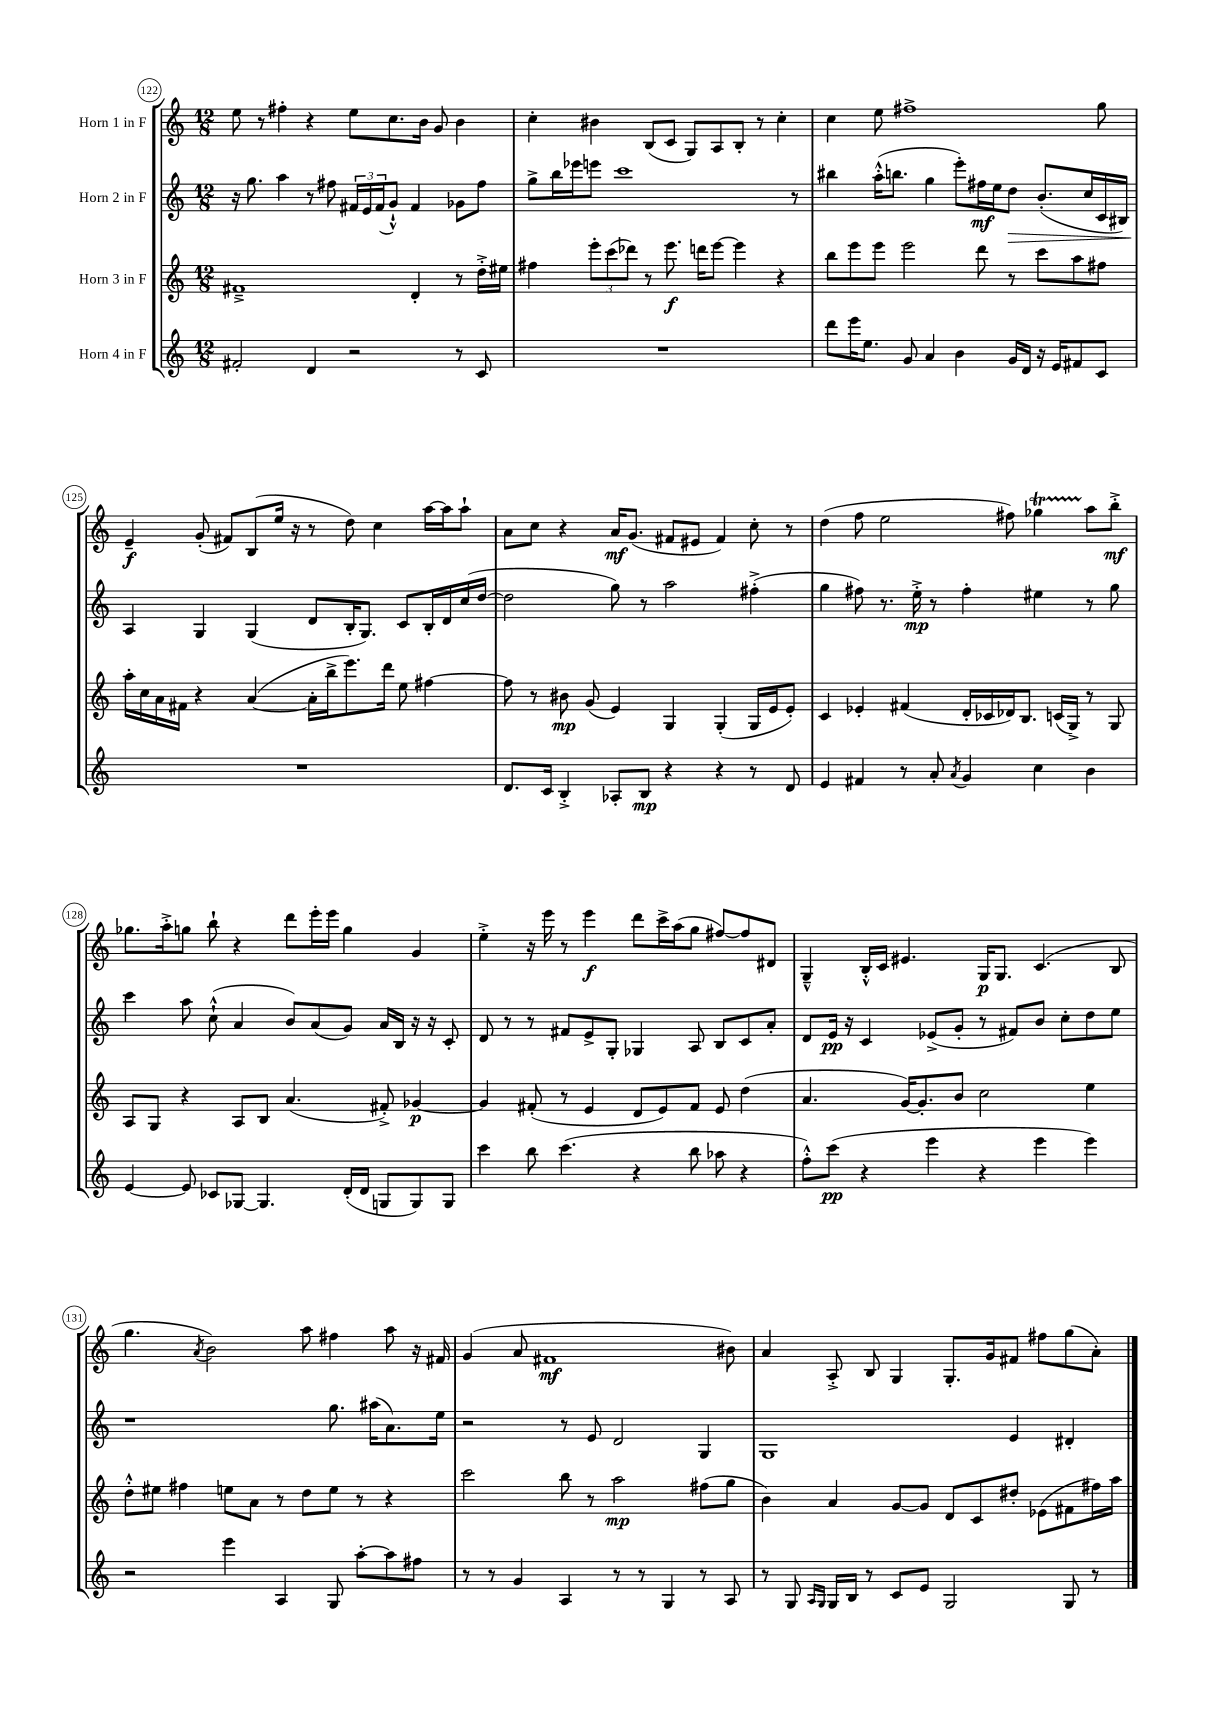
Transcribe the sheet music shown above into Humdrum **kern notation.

**kern	**dynam	**kern	**dynam	**kern	**dynam	**kern	**dynam
*part4	*part4	*part3	*part3	*part2	*part2	*part1	*part1
*staff4	*staff4	*staff3	*staff3	*staff2	*staff2	*staff1	*staff1
*I"Horn 4 in F	*	*I"Horn 3 in F	*	*I"Horn 2 in F	*	*I"Horn 1 in F	*
*clefG2	*	*clefG2	*	*clefG2	*	*clefG2	*
*k[]	*	*k[]	*	*k[]	*	*k[]	*
*M12/8	*	*M12/8	*	*M12/8	*	*M12/8	*
=122	=122	=122	=122	=122	=122	=122	=122
2f#X'/	.	1f#X~^	.	16r	.	8ee\	.
.	.	.	.	8.gg\	.	.	.
.	.	.	.	.	.	8r	.
.	.	.	.	4aa\	.	4ff#X'\	.
4d/	.	.	.	8r	.	4r	.
.	.	.	.	8ff#X\	.	.	.
2r	.	.	.	24f#X/LL	.	8ee\L	.
.	.	.	.	24e/	.	.	.
.	.	.	.	(24f#/J	.	.	.
.	.	.	.	8g`^^/J)	.	8.cc\	.
.	.	4d'/	.	4f#/	.	.	.
.	.	.	.	.	.	16b\Jk	.
.	.	.	.	.	.	8g/	.
8r	.	8r	.	8g-X\L	.	4b\	.
8c/	.	16dd'^\LL	.	8ff#\J	.	.	.
.	.	16ee#X\JJ	.	.	.	.	.
=123	=123	=123	=123	=123	=123	=123	=123
1.r	.	4ff#X\	.	8gg^\L	.	4cc'\	.
.	.	.	.	16bb\L	.	.	.
.	.	.	.	16eee-X\J	.	.	.
.	.	12eee'\L	.	8eeen\J	.	4b#X\	.
.	.	(12ccc\	.	.	.	.	.
.	.	.	.	1ccc	.	.	.
.	.	12ddd-X\J)	.	.	.	.	.
.	.	8r	.	.	.	(8B/L	.
.	.	8.eee\	f	.	.	8c/J	.
.	.	.	.	.	.	8G/L)	.
.	.	16dddn\KL	.	.	.	.	.
.	.	[8eee\J	.	.	.	8A/	.
.	.	4eee\]	.	.	.	8B'/J	.
.	.	.	.	.	.	8r	.
.	.	4r	.	.	.	4cc'\	.
.	.	.	.	8r	.	.	.
=124	=124	=124	=124	=124	=124	=124	=124
8ddd\L	.	8bb\L	.	4bb#X\	.	4cc\	.
16eee\K	.	8eee\	.	.	.	.	.
8.ee\J	.	.	.	.	.	.	.
.	.	8eee\J	.	(16aa'^^\KL	.	8ee\	.
.	.	.	.	8.bbn\J	.	.	.
8g/	.	2eee\	.	.	.	1ff#X^	.
4a/	.	.	.	4gg\	.	.	.
4b\	.	.	.	8eee'\L)	.	.	.
.	.	8ddd\	.	16ff#X\L	mf	.	.
.	.	.	.	16ee\J	.	.	.
!	!	!	!	!	!LO:HP:b	!	!
16g/LL	.	8r	.	8dd\J	>	.	.
16d/JJ	.	.	.	.	.	.	.
16r	.	8ccc\L	.	(8.b'/L	.	.	.
16e/KL	.	.	.	.	.	.	.
8f#X/	.	8aa\	.	.	.	.	.
.	.	.	.	16cc/L	.	.	.
8c/J	.	8ff#X\J	.	16c/	.	8gg\	.
.	.	.	.	16B#X/JJ)	.	.	.
!!LO:LB:g=z
=125	=125	=125	=125	=125	=125	=125	=125
1.r	.	16aa'\LL	.	4A/	.	4e~/	f
.	.	16cc\	.	.	.	.	.
.	.	16a\	.	.	.	.	.
.	.	16f#X\JJ	.	.	.	.	.
.	.	4r	.	4G/	]	(8g'/	.
.	.	.	.	.	.	8f#X/L)	.
.	.	([4a/	.	(4G/	.	(8B/	.
.	.	.	.	.	.	16ee/Jk	.
.	.	.	.	.	.	16r	.
.	.	16a'\LL]	.	8d/L	.	8r	.
.	.	16bb^\J	.	.	.	.	.
.	.	8.eee\)	.	16B'/K	.	8dd\)	.
.	.	.	.	8.G/J)	.	.	.
.	.	.	.	.	.	4cc\	.
.	.	16ddd\Jk	.	.	.	.	.
.	.	8ee\	.	8c/L	.	.	.
.	.	[4ff#X\	.	16B'/L	.	[16aa\LL	.
.	.	.	.	16d/	.	16aa\J]	.
.	.	.	.	(16cc/	.	8aa`\J	.
.	.	.	.	[16dd/JJ	.	.	.
=126	=126	=126	=126	=126	=126	=126	=126
8.d/L	.	8ff#\]	.	2dd\]	.	8a\L	.
.	.	8r	.	.	.	8cc\J	.
16c/Jk	.	.	.	.	.	.	.
4B'^/	.	8b#X\	mp	.	.	4r	.
.	.	(8g/	.	.	.	.	.
8A-X'/L	.	4e/)	.	8gg\)	.	16a/KL	mf
.	.	.	.	.	.	(8.g/J	.
8B/J	mp	.	.	8r	.	.	.
4r	.	4G/	.	2aa\	.	8f#X/L	.
.	.	.	.	.	.	8e#X/J	.
4r	.	(4G'/	.	.	.	4f#/)	.
8r	.	16G/LL	.	(4ff#X'^\	.	8cc'\	.
.	.	16e/J	.	.	.	.	.
8d/	.	8e'/J)	.	.	.	8r	.
=127	=127	=127	=127	=127	=127	=127	=127
4e/	.	4c/	.	4gg\	.	(4dd\	.
4f#X/	.	4e-X'/	.	8ff#X\)	.	8ff\	.
.	.	.	.	8.r	.	2ee\	.
8r	.	(4f#X/	.	.	.	.	.
.	.	.	.	16ee'^\	mp	.	.
8a'/	.	.	.	8r	.	.	.
8qa/	.	.	.	.	.	.	.
4g/	.	16d'/LL	.	4ff#'\	.	.	.
.	.	16c-X/	.	.	.	.	.
.	.	16d-X/J)	.	.	.	8ff#X\)	.
.	.	8.B/J	.	.	.	.	.
4cc\	.	.	.	4ee#X\	.	4gg-XT\	.
.	.	(16cn/LL	.	.	.	.	.
.	.	16G^/JJ)	.	.	.	.	.
4b\	.	8r	.	8r	.	8aa\L	.
.	.	8G/	.	8gg\	.	8bb'^\J	mf
!!LO:LB:g=z
=128	=128	=128	=128	=128	=128	=128	=128
[4e/	.	8A/L	.	4ccc\	.	8.gg-X\L	.
.	.	8G/J	.	.	.	.	.
.	.	.	.	.	.	16aa'^\k	.
8e/]	.	4r	.	8aa\	.	8ggn\J	.
8c-X/L	.	.	.	(8cc`^^\	.	8bb`\	.
[8G-X/J	.	8A/L	.	4a/	.	4r	.
4.G-/]	.	8B/J	.	.	.	.	.
.	.	(4.a/	.	8b/L)	.	8ddd\L	.
.	.	.	.	(8a/	.	16eee'\L	.
.	.	.	.	.	.	16eee\JJ	.
(16d'/LL	.	.	.	8g/J)	.	4gg\	.
16d/JJ	.	.	.	.	.	.	.
8Gn/L	.	8f#X'^/)	.	16a/LL	.	.	.
.	.	.	.	16B/JJ	.	.	.
8G/)	.	[4g-X/	p	16r	.	4g/	.
.	.	.	.	16r	.	.	.
8G/J	.	.	.	8c'/	.	.	.
=129	=129	=129	=129	=129	=129	=129	=129
4ccc\	.	4g-/]	.	8d/	.	4ee'^\	.
.	.	.	.	8r	.	.	.
8bb\	.	(8f#X'/	.	8r	.	16r	.
.	.	.	.	.	.	16eee\	.
(4.ccc\	.	8r	.	8f#X/L	.	8r	.
.	.	4e/	.	8e^/	.	4eee\	f
.	.	.	.	8G'/J	.	.	.
4r	.	8d/L	.	4G-X/	.	8ddd\L	.
.	.	8e/)	.	.	.	16ccc^\L	.
.	.	.	.	.	.	(16aa\J	.
8bb\	.	8f#/J	.	8A/	.	8gg\J	.
8aa-X\	.	8e/	.	8B/L	.	[8ff#X/L)	.
4r	.	(4dd\	.	8c/	.	8ff#/]	.
.	.	.	.	8a'/J	.	8d#X/J	.
=130	=130	=130	=130	=130	=130	=130	=130
8ff'^^\L)	.	4.a/	.	8d/L	.	4G~^^/	.
(8ccc\J	pp	.	.	16e/Jk	pp	.	.
.	.	.	.	16r	.	.	.
4r	.	.	.	4c/	.	16B'^^/LL	.
.	.	.	.	.	.	16c/JJ	.
.	.	[16g/KL)	.	.	.	4.e#X/	.
.	.	8.g'/]	.	.	.	.	.
4eee\	.	.	.	(8e-X^/L	.	.	.
.	.	8b/J	.	8g'/J	.	.	.
4r	.	2cc\	.	8r	.	16G/KL	p
.	.	.	.	.	.	8.G/J	.
.	.	.	.	8f#X/L)	.	.	.
4eee\	.	.	.	8b/J	.	(4.c/	.
.	.	.	.	8cc'\L	.	.	.
4eee\)	.	4ee\	.	8dd\	.	.	.
.	.	.	.	8ee\J	.	8B/	.
!!LO:LB:g=z
=131	=131	=131	=131	=131	=131	=131	=131
2r	.	8dd'^^\L	.	1r	.	4.gg\	.
.	.	8ee#X\J	.	.	.	.	.
.	.	4ff#X\	.	.	.	.	.
.	.	.	.	.	.	8qa/	.
.	.	.	.	.	.	2b\)	.
4eee\	.	8een\L	.	.	.	.	.
.	.	8a\J	.	.	.	.	.
4A/	.	8r	.	.	.	.	.
.	.	8dd\L	.	.	.	8aa\	.
8G/	.	8ee\J	.	8.gg\	.	4ff#X\	.
[8aa'\L	.	8r	.	.	.	.	.
.	.	.	.	(16aa#X\KL	.	.	.
8aa\]	.	4r	.	8.a\)	.	8aa\	.
8ff#X\J	.	.	.	.	.	16r	.
.	.	.	.	16ee\Jk	.	16f#X/	.
=132	=132	=132	=132	=132	=132	=132	=132
8r	.	2ccc\	.	2r	.	(4g/	.
8r	.	.	.	.	.	.	.
4g/	.	.	.	.	.	8a/	.
.	.	.	.	.	.	1f#X	mf
4A/	.	8bb\	.	8r	.	.	.
.	.	8r	.	8e/	.	.	.
8r	.	2aa\	mp	2d/	.	.	.
8r	.	.	.	.	.	.	.
4G/	.	.	.	.	.	.	.
8r	.	(8ff#X\L	.	4G/	.	.	.
8A/	.	8gg\J	.	.	.	8b#X\)	.
=133	=133	=133	=133	=133	=133	=133	=133
8r	.	4b\)	.	1G	.	4a/	.
8G/	.	.	.	.	.	.	.
16qqA/LL	.	.	.	.	.	.	.
16qqG/JJ	.	.	.	.	.	.	.
16G/LL	.	4a/	.	.	.	8A'^/	.
16B/JJ	.	.	.	.	.	.	.
8r	.	.	.	.	.	8B/	.
8c/L	.	[8g/L	.	.	.	4G/	.
8e/J	.	8g/J]	.	.	.	.	.
2G/	.	8d/L	.	.	.	8.G'/L	.
.	.	8c/	.	.	.	.	.
.	.	.	.	.	.	16g/k	.
.	.	8dd#X'/J	.	4e/	.	8f#X/J	.
.	.	(8e-X\L	.	.	.	8ff#X\L	.
8G/	.	8f#X\	.	4d#X'/	.	(8gg\	.
8r	.	16ff#X\L)	.	.	.	8a'\J)	.
.	.	16aa\JJ	.	.	.	.	.
==	==	==	==	==	==	==	==
*-	*-	*-	*-	*-	*-	*-	*-
